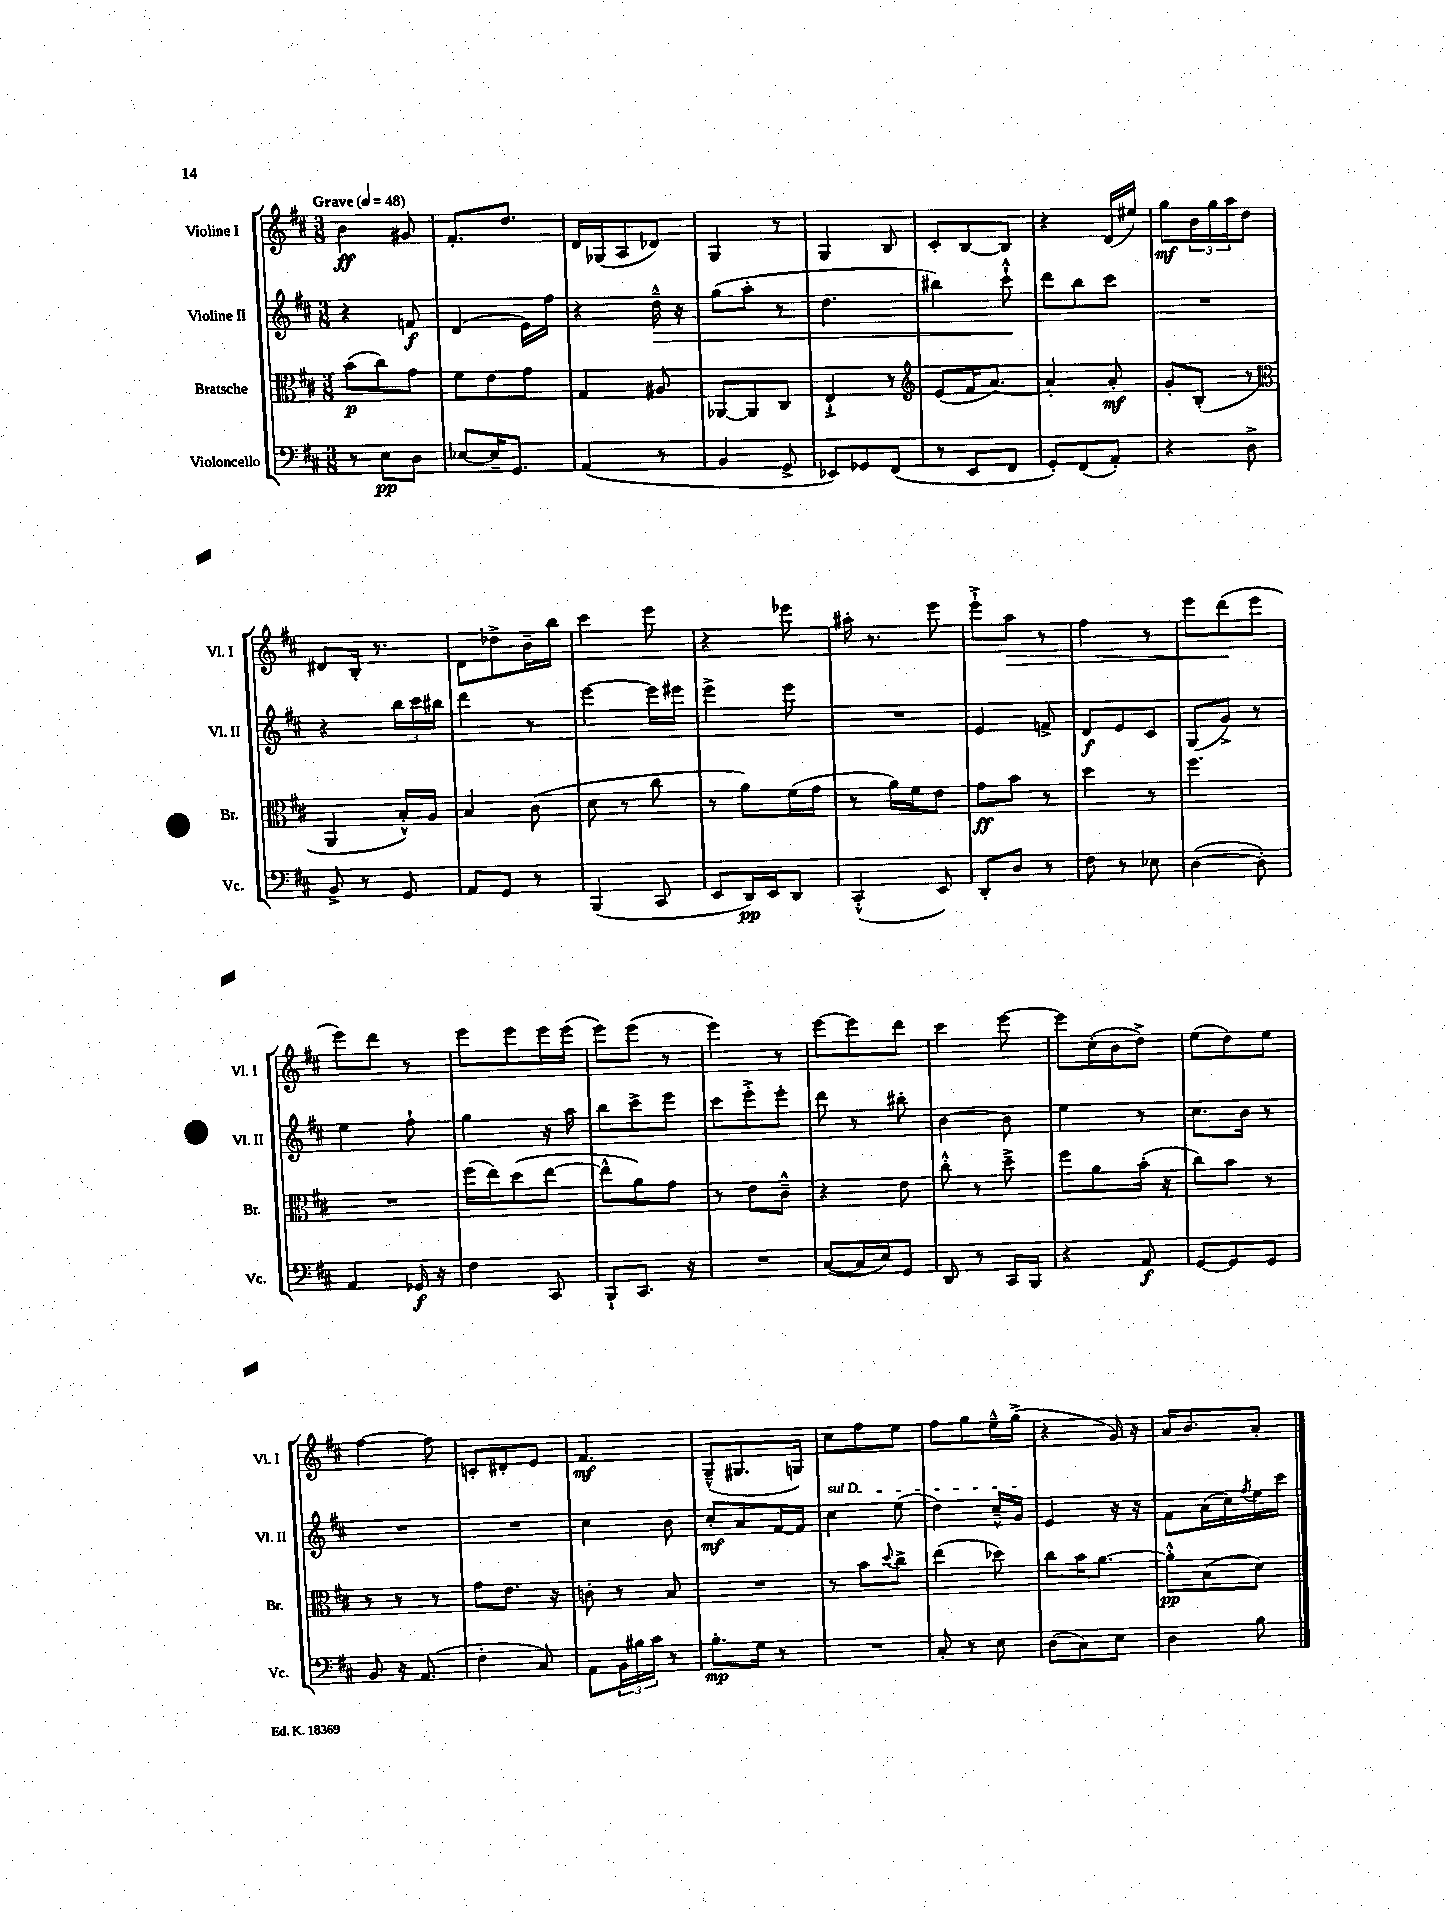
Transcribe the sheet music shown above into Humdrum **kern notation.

**kern	**kern	**kern	**kern
*staff4	*staff3	*staff2	*staff1
*clefF4	*clefC3	*clefG2	*clefG2
*k[f#c#]	*k[f#c#]	*k[f#c#]	*k[f#c#]
*M3/8	*M3/8	*M3/8	*M3/8
*MM48	*MM48	*MM48	*MM48
8r	(8b	4r	4b
8E	8cc#)	.	.
8D	8g	8f	8g#
=	=	=	=
[8E-	8f#	(4d	8.f#'
16E-~]	8e	.	.
8.GG	.	.	8.dd
.	8g	16e)	.
.	.	16ff#	.
=	=	=	=
(4AA	4G	4r	16d
.	.	.	(16G-
.	.	.	8A
8r	8A#	16dd~^^	8d-)
.	.	16r	.
=	=	=	=
4BB	[8AA-	(8gg	4G
.	8AA-]	8aa'	.
8GG^	8C#	8r	8r
=	=	=	=
8EE-)	4E`^	4.dd	4G
8GG-	.	.	.
(8FF#	8r	.	8B
=	=	=	=
*	*clefG2	*	*
8r	(8e	4bb#)	8c#'
8EE	16f#	.	[8B
.	[8.a)	.	.
8FF#	.	8ccc#`^^	8B]
=	=	=	=
8GG')	4a']	8ddd	4r
(8FF#	.	8bb	.
8AA')	8a'	8ccc#	(16d
.	.	.	16ee#)
=	=	=	=
4r	8g'	4.r	8gg
.	(8B'	.	24b
.	.	.	24gg
.	.	.	24aa
8D^	8r	.	8dd
=	=	=	=
*	*clefC3	*	*
8BB^	4AA	4r	8d#
8r	.	.	16B'
.	.	.	8.r
8GG	16B'^^)	24bb	.
.	.	24ccc#	.
.	16A	.	.
.	.	24bb#	.
=	=	=	=
8AA	4B	4ddd	8d
8GG	.	.	8dd-^
8r	(8c#	8r	16b~
.	.	.	16bb
=	=	=	=
(4BBB	8d	[4eee	4ccc#
.	8r	.	.
8CC#	8cc#	16eee]	8eee
.	.	16eee#	.
=	=	=	=
8EE	8r	4eee^	4r
16DD)	8a)	.	.
16EE	.	.	.
8DD	(16f#	8eee	8eee-
.	16g	.	.
=	=	=	=
(4CC#'^^	8r	4.r	16aa#'
.	.	.	8.r
.	16a)	.	.
.	16f#	.	.
8EE)	8e	.	8eee
=	=	=	=
8DD'	8g	4e	8eee`^
8D	8b	.	8aa
8r	8r	8f^	8r
=	=	=	=
8F#	4dd	8d	4ff#
8r	.	8e	.
8E-	8r	8c#	8r
=	=	=	=
([4D	4.ff#	(8G	8eee
.	.	8g^)	(8ddd
8D'])	.	8r	8eee
=	=	=	=
4AA	4.r	4ee	8eee)
.	.	.	8ddd
16GG-	.	8ff#`	8r
16r	.	.	.
=	=	=	=
4F#	(16ff#	4gg	8eee
.	16ee)	.	.
.	(8dd	.	8eee
8CC#	[8ee	16r	16eee
.	.	16aa	(16eee
=	=	=	=
8BBB`	8ee^^]	8bb	8eee)
8.CC#	8a)	8ccc#^	(8eee
.	8g	8eee	8r
16r	.	.	.
=	=	=	=
4.r	8r	8ccc#	4eee)
.	8e	8eee'^	.
.	8c#~^^	8eee'	8r
=	=	=	=
([8C#	4r	8ddd	[8eee
16C#]	.	8r	8eee]
16E)	.	.	.
8GG	8e	8bb#'	8ddd
=	=	=	=
8DD	8cc#'^^	[4b	4ccc#
8r	8r	.	.
16CC#	8dd~^	8b]	[8eee
16BBB	.	.	.
=	=	=	=
4r	8ff#	4ee	8eee]
.	8a	.	(16cc#'
.	.	.	16b
8AA	(16b'	8r	8dd^)
.	16r	.	.
=	=	=	=
[8GG	8cc#)	8.cc#	(8ee
8GG]	8b	.	8dd)
.	.	16b	.
8GG	8r	8r	8ee
=	=	=	=
8BB	8r	4.r	[4ff#
16r	8r	.	.
(8.AA	.	.	.
.	8r	.	8ff#]
=	=	=	=
4F#'	8g	4.r	8c'
.	8.e	.	8d#'
8C#)	.	.	8e
.	16r	.	.
=	=	=	=
8AA	8c'	4cc#	4.f#
24BB	8r	.	.
24B#	.	.	.
24c#	.	.	.
8r	8B	8b	.
=	=	=	=
8.B'	4.r	8cc#'	(8G~^^
.	.	8a	8.G#
16G	.	.	.
8r	.	[16f#	.
.	.	16f#]	16G)
=	=	=	=
4.r	8r	4cc#	8cc#
.	8b	.	8ff#
.	8qqdd	.	.
.	8cc#^	(8ee	8ee
=	=	=	=
8C#'	(4ee	4dd)	8ff#
8r	.	.	8gg
8E	8dd-)	16cc#~^^	16ee~^^
.	.	16g	(16gg^
=	=	=	=
(8D	8cc#	4e	4r
8C#)	16b	.	.
.	[8.a	.	.
8E	.	16r	16g)
.	.	16r	16r
=	=	=	=
4D	8a'^^]	8f#	16a
.	.	.	8.b
.	(8B	(16a	.
.	.	16cc#)	.
.	.	8qff#	.
8B	8d)	16ee	8a'
.	.	16ccc#	.
==	==	==	==
*-	*-	*-	*-
